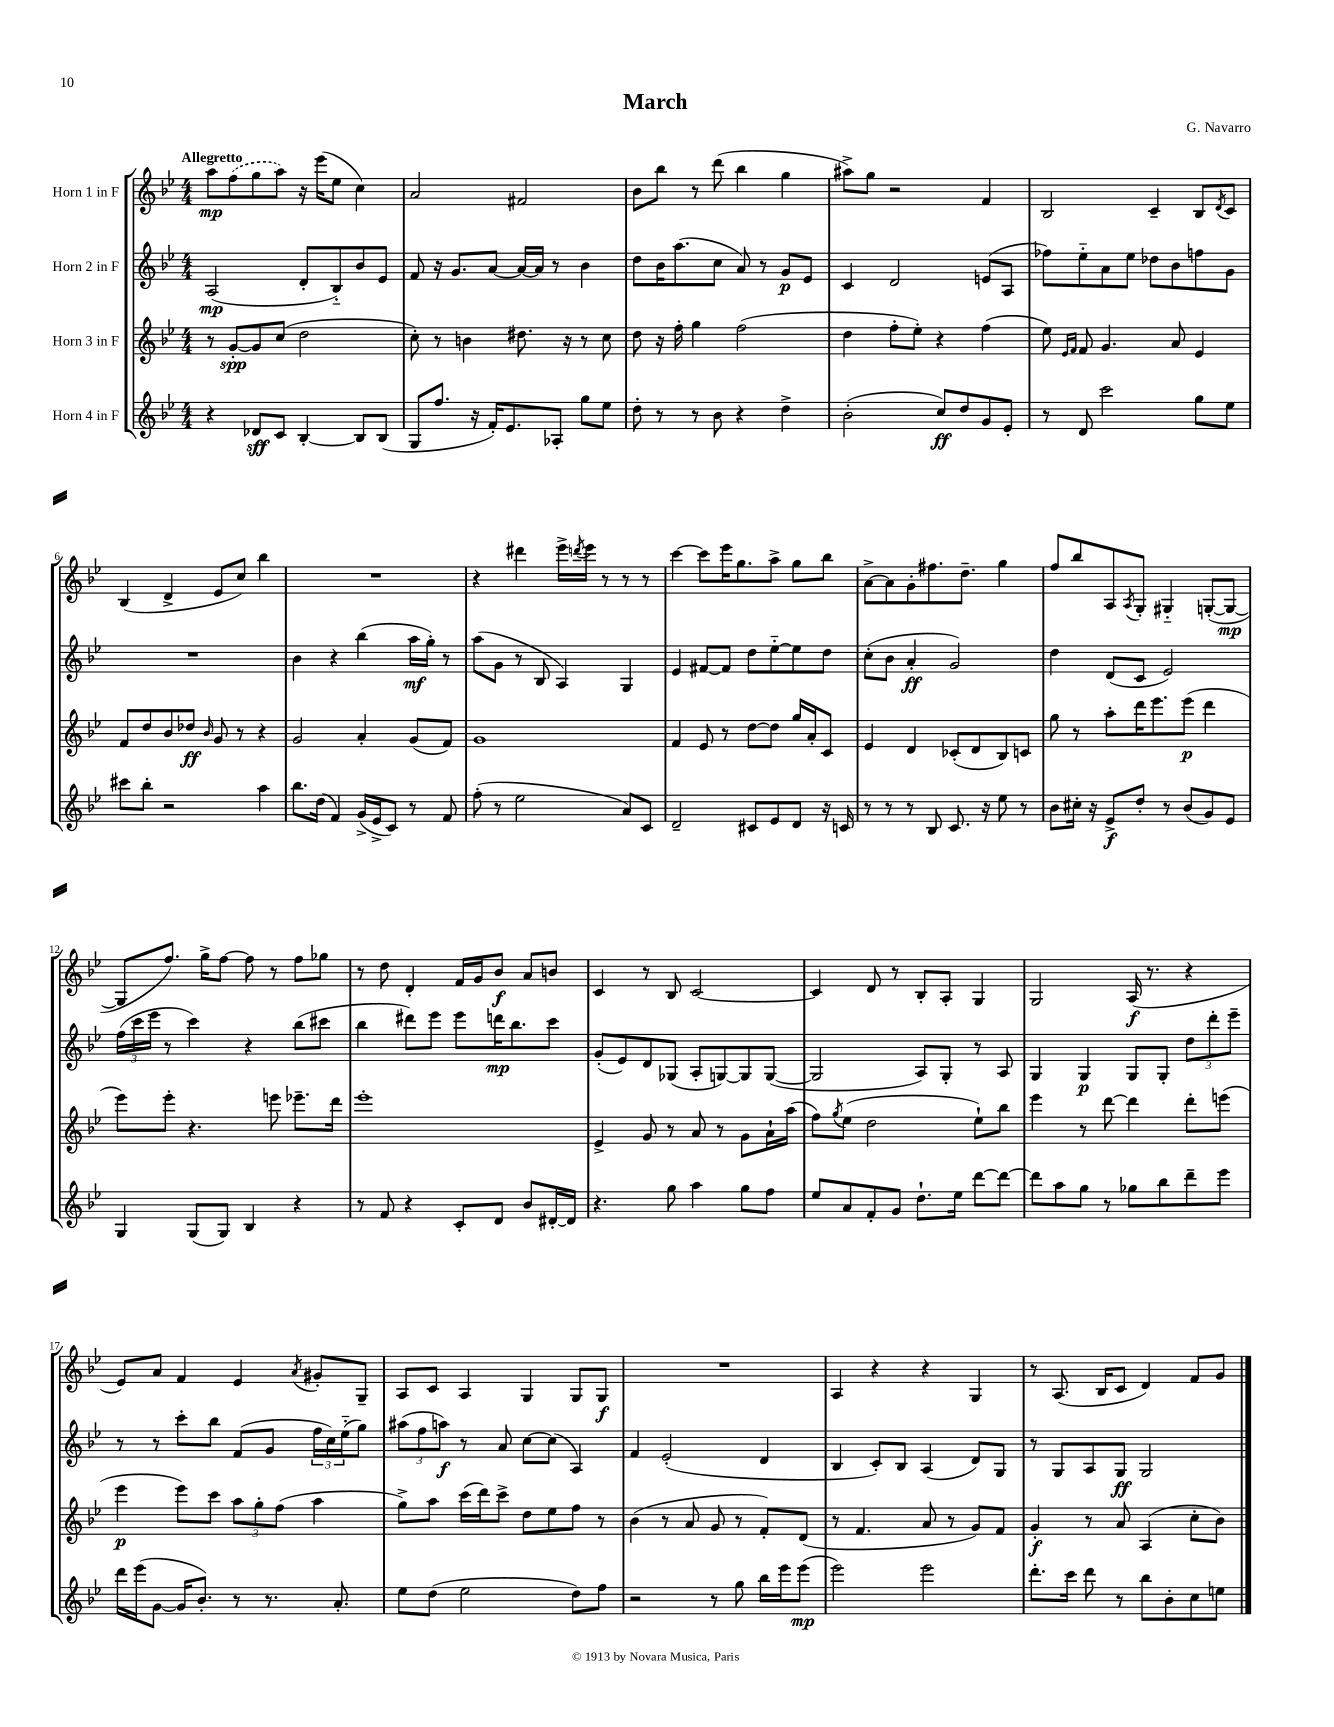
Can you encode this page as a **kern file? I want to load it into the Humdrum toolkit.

**kern	**dynam	**kern	**dynam	**kern	**dynam	**kern	**dynam
*part4	*part4	*part3	*part3	*part2	*part2	*part1	*part1
*staff4	*staff4	*staff3	*staff3	*staff2	*staff2	*staff1	*staff1
*I"Horn 4 in F	*	*I"Horn 3 in F	*	*I"Horn 2 in F	*	*I"Horn 1 in F	*
*clefG2	*	*clefG2	*	*clefG2	*	*clefG2	*
*k[b-e-]	*	*k[b-e-]	*	*k[b-e-]	*	*k[b-e-]	*
*M4/4	*	*M4/4	*	*M4/4	*	*M4/4	*
=1	=1	=1	=1	=1	=1	=1	=1
!	!	!	!	!	!	!LO:TX:a:B:t=Allegretto	!
4r	.	8r	.	(2A/	mp	8aa\L	mp
.	.	[8g'/L	spp	.	.	(8ff\	.
8d-X/L	sff	8g/]	.	.	.	8gg\	.
8c/J	.	(8cc/J	.	.	.	8aa\J)	.
[4B-'/	.	2dd\	.	8d'/L	.	16r	.
.	.	.	.	.	.	(16eee-\KL	.
.	.	.	.	8B-/)	.	8ee-\J	.
8B-/L]	.	.	.	8b-/	.	4cc\)	.
(8B-/J	.	.	.	8e-/J	.	.	.
=2	=2	=2	=2	=2	=2	=2	=2
8G/L	.	8cc'\)	.	8f/	.	2a/	.
8.ff/J	.	8r	.	16r	.	.	.
.	.	.	.	8.g/L	.	.	.
.	.	4bn\	.	.	.	.	.
16r	.	.	.	.	.	.	.
16f'/KL)	.	.	.	[8a/J	.	.	.
8.e-/	.	.	.	.	.	.	.
.	.	8.dd#X\	.	16a/LL_	.	2f#X/	.
.	.	.	.	16a/JJ]	.	.	.
8A-X'/J	.	.	.	8r	.	.	.
.	.	16r	.	.	.	.	.
8gg\L	.	8r	.	4b-\	.	.	.
8ee-\J	.	8cc\	.	.	.	.	.
=3	=3	=3	=3	=3	=3	=3	=3
8dd'\	.	8dd\	.	8dd\L	.	8b-\L	.
8r	.	16r	.	16b-\K	.	8bb-\J	.
.	.	16ff'\	.	(8.aa\	.	.	.
8r	.	4gg\	.	.	.	8r	.
8b-\	.	.	.	8cc\J	.	(8ddd\	.
4r	.	(2ff\	.	8a/)	.	4bb-\	.
.	.	.	.	8r	.	.	.
4dd^\	.	.	.	8g/L	p	4gg\	.
.	.	.	.	8e-/J	.	.	.
=4	=4	=4	=4	=4	=4	=4	=4
(2b-'\	.	4dd\	.	4c/	.	8aa#X^\L)	.
.	.	.	.	.	.	8gg\J	.
.	.	8ff'\L	.	2d/	.	2r	.
.	.	8ee-'\J)	.	.	.	.	.
8cc/L)	ff	4r	.	.	.	.	.
8dd/	.	.	.	.	.	.	.
8g/	.	(4ff\	.	(8en/L	.	4f/	.
8e-'/J	.	.	.	8A/J	.	.	.
=5	=5	=5	=5	=5	=5	=5	=5
8r	.	8ee-\)	.	8ff-X\L)	.	2B-/	.
.	.	16qqe-/LL	.	.	.	.	.
.	.	16qqf/JJ	.	.	.	.	.
8d/	.	8f/	.	8ee-\	.	.	.
2ccc\	.	4.g/	.	8a\	.	.	.
.	.	.	.	8ee-\J	.	.	.
.	.	.	.	8dd-X\L	.	4c~/	.
.	.	8a/	.	8b-\	.	.	.
8gg\L	.	4e-/	.	8ffn\	.	8B-/L	.
.	.	.	.	.	.	8qd/	.
8ee-\J	.	.	.	8g\J	.	8c/J	.
!!LO:LB:g=z
=6	=6	=6	=6	=6	=6	=6	=6
8ccc#X\L	.	8f/L	.	1r	.	(4B-/	.
8bb-'\J	.	8dd/	.	.	.	.	.
2r	.	8b-/	.	.	.	4d^/	.
.	.	8dd-X/J	ff	.	.	.	.
.	.	16qqb-/	.	.	.	.	.
.	.	8g/	.	.	.	8e-/L	.
.	.	8r	.	.	.	8cc/J)	.
4aa\	.	4r	.	.	.	4bb-\	.
=7	=7	=7	=7	=7	=7	=7	=7
8.bb-\L	.	2g/	.	4b-\	.	1r	.
(16dd\Jk	.	.	.	.	.	.	.
4f/)	.	.	.	4r	.	.	.
(16g^/LL	.	4a'/	.	(4bb-\	.	.	.
16e-^/J	.	.	.	.	.	.	.
8c/J)	.	.	.	.	.	.	.
8r	.	(8g/L	.	16aa\LL	mf	.	.
.	.	.	.	16gg'\JJ)	.	.	.
8f/	.	8f/J)	.	8r	.	.	.
=8	=8	=8	=8	=8	=8	=8	=8
(8ff'\	.	1g	.	(8aa\L	.	4r	.
8r	.	.	.	8g\J	.	.	.
2ee-\	.	.	.	8r	.	4ddd#X\	.
.	.	.	.	8B-/	.	.	.
.	.	.	.	4A/)	.	16eee-^\LL	.
.	.	.	.	.	.	8qdddn/	.
.	.	.	.	.	.	16eee-\JJ	.
.	.	.	.	.	.	8r	.
8a/L)	.	.	.	4G/	.	8r	.
8c/J	.	.	.	.	.	8r	.
=9	=9	=9	=9	=9	=9	=9	=9
2d~/	.	4f/	.	4e-/	.	[4ccc\	.
.	.	8e-/	.	[8f#X/L	.	8ccc\L]	.
.	.	8r	.	8f#/J]	.	16eee-\K	.
.	.	.	.	.	.	8.gg\	.
8c#X/L	.	[8dd\L	.	8dd\L	.	.	.
8e-/	.	8dd\J]	.	[8ee-\	.	8aa^\J	.
8d/J	.	16gg/LL	.	8ee-\]	.	8gg\L	.
.	.	16a'/J	.	.	.	.	.
16r	.	8c/J	.	8dd\J	.	8bb-\J	.
16cn/	.	.	.	.	.	.	.
=10	=10	=10	=10	=10	=10	=10	=10
8r	.	4e-/	.	(8cc'\L	.	[8a^\L	.
8r	.	.	.	8b-\J	.	8a\]	.
8r	.	4d/	.	4a'/	ff	8g'\	.
8B-/	.	.	.	.	.	8.ff#X\	.
8.c/	.	(8c-X'/L	.	2g/)	.	.	.
.	.	.	.	.	.	8.dd~\J	.
.	.	8d/	.	.	.	.	.
16r	.	.	.	.	.	.	.
8ee-\	.	8B-/)	.	.	.	4gg\	.
8r	.	8cn/J	.	.	.	.	.
=11	=11	=11	=11	=11	=11	=11	=11
8b-\L	.	8gg\	.	4dd\	.	8ff/L	.
16cc#X'\Jk	.	8r	.	.	.	8bb-/	.
16r	.	.	.	.	.	.	.
8e-^/L	f	8aa'\L	.	(8d/L	.	8A/	.
.	.	.	.	.	.	8qA/	.
8dd'/J	.	16ddd\K	.	8c/J	.	8G'/J	.
.	.	8.eee-\	.	.	.	.	.
8r	.	.	.	2e-/)	.	4G#X/	.
(8b-/L	.	(8eee-\J	p	.	.	.	.
8g/)	.	4ddd\	.	.	.	([8Gn'/L	.
8e-/J	.	.	.	.	.	8G/J_	mp
!!LO:LB:g=z
=12	=12	=12	=12	=12	=12	=12	=12
4G/	.	8eee-\L)	.	(24ff\LL	.	8G/L]	.
.	.	.	.	24ccc\	.	.	.
.	.	.	.	24eee-\JJ	.	.	.
.	.	8eee-'\J	.	8r	.	8.ff/J)	.
(8G/L	.	4.r	.	4ccc\)	.	.	.
.	.	.	.	.	.	16gg^\KL	.
8G/J)	.	.	.	.	.	[8ff\J	.
4B-/	.	.	.	4r	.	8ff\]	.
.	.	8eeen\	.	.	.	8r	.
4r	.	8.eee-X~\L	.	(8bb-\L	.	8ff\L	.
.	.	.	.	8ccc#X\J	.	8gg-X\J	.
.	.	16ddd\Jk	.	.	.	.	.
=13	=13	=13	=13	=13	=13	=13	=13
8r	.	1eee-'	.	4bb-\	.	8r	.
8f/	.	.	.	.	.	8dd\	.
4r	.	.	.	8ddd#X\L)	.	4d'/	.
.	.	.	.	8eee-\J	.	.	.
8c'/L	.	.	.	8eee-\L	.	16f/LL	.
.	.	.	.	.	.	16g/J	.
8d/J	.	.	.	16dddn\K	mp	8b-/J	f
.	.	.	.	8.bb-\	.	.	.
8b-/L	.	.	.	.	.	8a/L	.
[16d#X'/L	.	.	.	8ccc\J	.	8bn/J	.
16d#/JJ]	.	.	.	.	.	.	.
=14	=14	=14	=14	=14	=14	=14	=14
4.r	.	4e-^/	.	(8g'/L	.	4c/	.
.	.	.	.	8e-/)	.	.	.
.	.	8g/	.	8d/	.	8r	.
8gg\	.	8r	.	(8G-X/J	.	8B-/	.
4aa\	.	8a/	.	8A'/L	.	[2c/	.
.	.	8r	.	[8Gn/)	.	.	.
8gg\L	.	8g\L	.	8G/]	.	.	.
8ff\J	.	16a`\L	.	([8G/J	.	.	.
.	.	(16aa\JJ	.	.	.	.	.
=15	=15	=15	=15	=15	=15	=15	=15
8ee-/L	.	8ff\L)	.	2G/]	.	4c/]	.
.	.	8qgg/	.	.	.	.	.
8a/	.	(8ee-\J	.	.	.	.	.
8f'/	.	2dd\	.	.	.	8d/	.
8g/J	.	.	.	.	.	8r	.
8.dd`\L	.	.	.	8A/L)	.	8B-'/L	.
.	.	.	.	8G'/J	.	8A'/J	.
16ee-\Jk	.	.	.	.	.	.	.
[8ddd\L	.	8ee-`\L)	.	8r	.	4G/	.
8ddd\J_	.	8bb-\J	.	8A/	.	.	.
=16	=16	=16	=16	=16	=16	=16	=16
8ddd\L]	.	4eee-\	.	4G/	.	2G/	.
8aa\	.	.	.	.	.	.	.
8gg\J	.	8r	.	4G/	p	.	.
8r	.	[8ddd\	.	.	.	.	.
8gg-X\L	.	4ddd\]	.	8G/L	.	(16A/	f
.	.	.	.	.	.	8.r	.
8bb-\	.	.	.	8G'/J	.	.	.
8ddd~\	.	8ddd'\L	.	12dd\L	.	4r	.
.	.	.	.	12ddd'\	.	.	.
8eee-\J	.	(8eeen\J	.	.	.	.	.
.	.	.	.	12eee-~\J	.	.	.
!!LO:LB:g=z
=17	=17	=17	=17	=17	=17	=17	=17
16ddd\LL	.	4eee-\	p	8r	.	8e-/L)	.
(16eee-\J	.	.	.	.	.	.	.
[8g\J	.	.	.	8r	.	8a/J	.
16g/KL]	.	8eee-\L)	.	8ccc'\L	.	4f/	.
8.b-'/J)	.	.	.	.	.	.	.
.	.	8ccc\J	.	8bb-\J	.	.	.
8r	.	12aa\L	.	(8f/L	.	4e-/	.
.	.	12gg'\	.	.	.	.	.
8.r	.	.	.	8g/J	.	.	.
.	.	(12ff\J	.	.	.	.	.
.	.	.	.	.	.	8qa/	.
.	.	4aa\	.	24ff\LL	.	8g#X'/L	.
.	.	.	.	24cc\)	.	.	.
8.a'/	.	.	.	.	.	.	.
.	.	.	.	(24ee-\J	.	.	.
.	.	.	.	8gg\J)	.	8G~/J	.
=18	=18	=18	=18	=18	=18	=18	=18
8ee-\L	.	8gg^\L)	.	(12aa#X\L	.	8A/L	.
.	.	.	.	12ff\	.	.	.
(8dd\J	.	8aa\J	.	.	.	8c/J	.
.	.	.	.	12aan\J)	f	.	.
2ee-\	.	(16ccc\LL	.	8r	.	4A/	.
.	.	16ddd\J)	.	.	.	.	.
.	.	8ccc^\J	.	8a/	.	.	.
.	.	8dd\L	.	[8cc\L	.	4G/	.
.	.	8ee-\	.	(8cc\J]	.	.	.
8dd\L)	.	8ff\J	.	4A/)	.	8G/L	.
8ff\J	.	8r	.	.	.	8G/J	f
=19	=19	=19	=19	=19	=19	=19	=19
2r	.	(4b-\	.	4f/	.	1r	.
.	.	8r	.	(2e-'/	.	.	.
.	.	8a/	.	.	.	.	.
8r	.	8g/	.	.	.	.	.
8gg\	.	8r	.	.	.	.	.
16bb-\LL	.	8f'/L)	.	4d/	.	.	.
16eee-\J	.	.	.	.	.	.	.
(8eee-\J	mp	(8d/J	.	.	.	.	.
=20	=20	=20	=20	=20	=20	=20	=20
2eee-\)	.	8r	.	4B-/	.	4A/	.
.	.	4.f/	.	.	.	.	.
.	.	.	.	8c'/L)	.	4r	.
.	.	.	.	8B-/J	.	.	.
2eee-\	.	8a/	.	(4A/	.	4r	.
.	.	8r	.	.	.	.	.
.	.	8g/L)	.	8d/L)	.	4G/	.
.	.	8f/J	.	8G/J	.	.	.
=21	=21	=21	=21	=21	=21	=21	=21
8.ddd'\L	.	4g'/	f	8r	.	8r	.
.	.	.	.	8G/L	.	(8.A/	.
16ccc\Jk	.	.	.	.	.	.	.
8ddd\	.	8r	.	8A/	.	.	.
.	.	.	.	.	.	16B-/KL	.
8r	.	8a/	.	8G/J	ff	8c/J	.
8bb-\L	.	(4A/	.	2G/	.	4d/)	.
8b-'\	.	.	.	.	.	.	.
8cc\	.	8cc'\L	.	.	.	8f/L	.
8een\J	.	8b-\J)	.	.	.	8g/J	.
==	==	==	==	==	==	==	==
*-	*-	*-	*-	*-	*-	*-	*-
